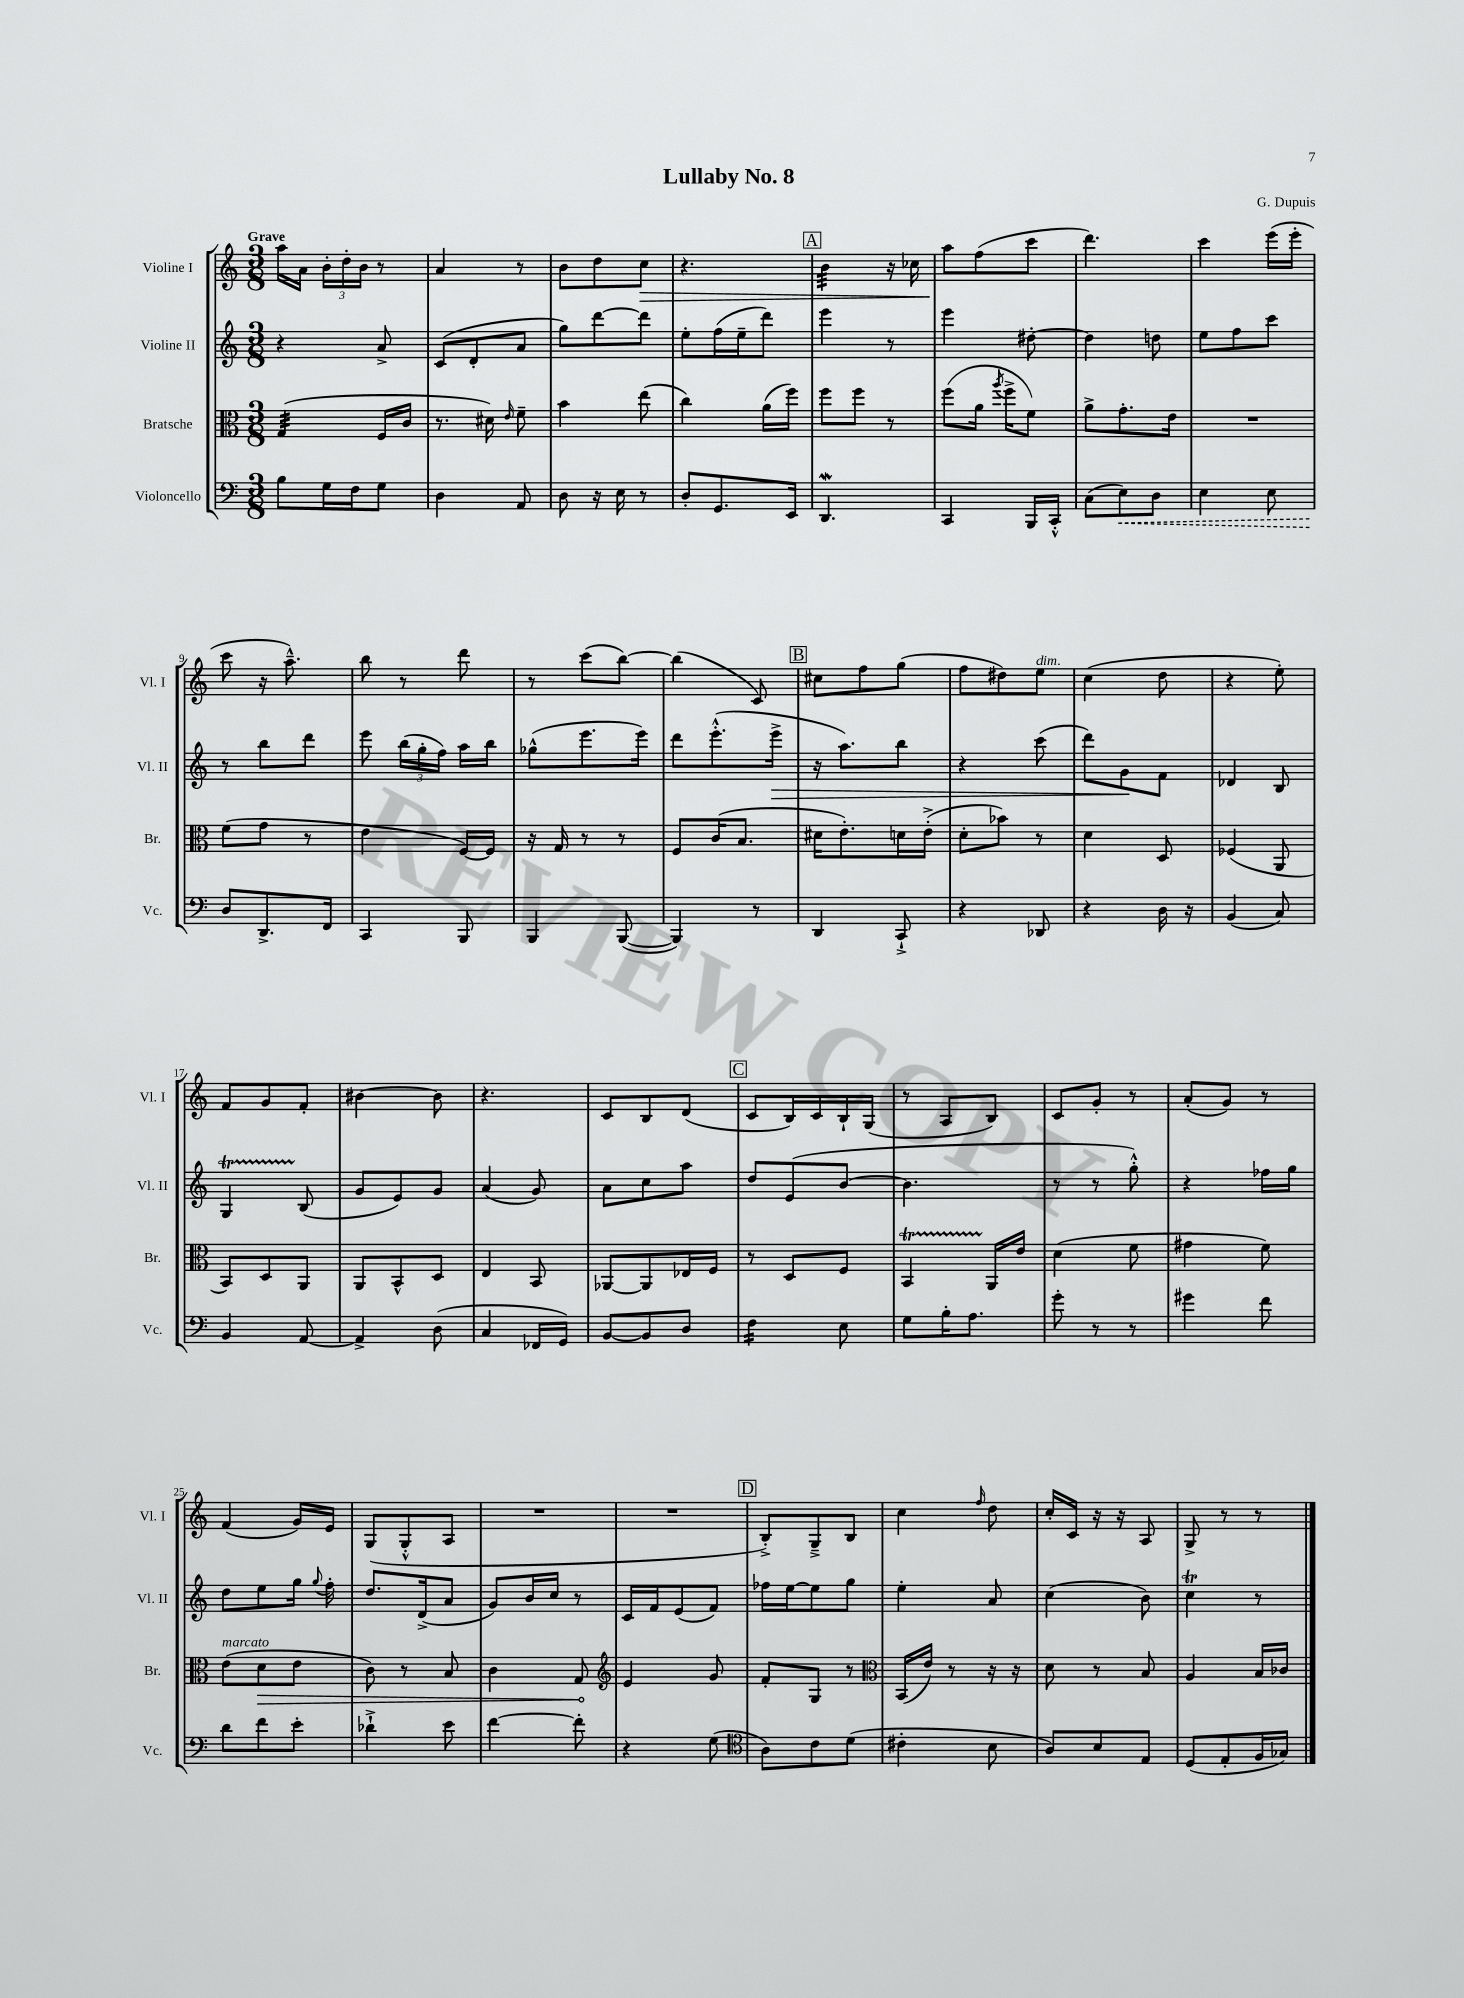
\header { title = "Lullaby No. 8" composer = "G. Dupuis" }
<<
\new StaffGroup <<
\new Staff = "s0" \with { instrumentName = "Violine I" shortInstrumentName = "Vl. I" } {
    \clef treble \key c \major \numericTimeSignature \time 3/8 \tempo "Grave"
    \autoBeamOff a''16[ a'16] \tuplet 3/2 { b'16[-. d''16-. b'16] } r8 |
    a'4 r8 |
    b'8[ d''8 c''8]\> |
    r4. |
    \mark \markup { \box "A" } b'4:32 r16 ces''16 |
    a''8[\! f''8( c'''8] |
    d'''4.) |
    c'''4 e'''16[( e'''16]-. |
    c'''8 r16 a''8.---^) |
    b''8 r8 d'''8 |
    r8 c'''8[( b''8]~) |
    b''4( c'8) |
    \mark \markup { \box "B" } cis''8[ f''8 g''8]( |
    f''8[ dis''8) e''8]^\markup { \italic "dim." } |
    c''4( d''8 |
    r4 e''8-.) |
    f'8[ g'8 f'8]-. |
    bis'4~ bis'8 |
    r4. |
    c'8[ b8 d'8]( |
    \mark \markup { \box "C" } c'8[ b16) c'16 b16-! g16]( |
    r8 a8[ b8]) |
    c'8[ g'8]-. r8 |
    a'8[-.( g'8]) r8 |
    f'4( g'16[) e'16] |
    g8[( g8-.-^ a8] |
    R4. |
    R4. |
    \mark \markup { \box "D" } b8[-.->) g8---> b8] |
    c''4 \grace { f''16 } d''8 |
    c''16[-. c'16] r16 r16 a8 |
    g8-> r8 r8 \bar "|." |
}
\new Staff = "s1" \with { instrumentName = "Violine II" shortInstrumentName = "Vl. II" } {
    \clef treble \key c \major \numericTimeSignature \time 3/8
    \autoBeamOff r4 a'8-> |
    c'8[( d'8-. a'8] |
    g''8[) d'''8~ d'''8] |
    e''8[-. f''16( e''16-- d'''8]) |
    \mark \markup { \box "A" } e'''4 r8 |
    e'''4 dis''8~-. |
    dis''4 d''8 |
    e''8[ f''8 c'''8] |
    r8 b''8[ d'''8] |
    e'''8 \tuplet 3/2 { b''16[( g''16-. f''16]) } a''16[ b''16] |
    ges''8[-^( e'''8. e'''16]) |
    d'''8[ e'''8.-.-^( e'''16]->\> |
    \mark \markup { \box "B" } r16 a''8.[) b''8] |
    r4 c'''8( |
    d'''8[) g'8\! f'8] |
    des'4 b8 |
    g4\startTrillSpan b8\stopTrillSpan( |
    g'8[ e'8) g'8] |
    a'4( g'8) |
    a'8[ c''8 a''8] |
    \mark \markup { \box "C" } d''8[ e'8( b'8]~ |
    b'4. |
    r8 r8 g''8-.-^) |
    r4 fes''16[ g''16] |
    d''8[ e''8 g''16] \appoggiatura { g''8 } f''16-. |
    d''8.[ d'16->( a'8] |
    g'8[) b'16 c''16] r8 |
    c'16[ f'16 e'8( f'8]) |
    \mark \markup { \box "D" } fes''16[ e''16~ e''8 g''8] |
    e''4-. a'8 |
    c''4( b'8) |
    c''4\trill r8 \bar "|." |
}
\new Staff = "s2" \with { instrumentName = "Bratsche" shortInstrumentName = "Br." } {
    \clef alto \key c \major \numericTimeSignature \time 3/8
    \autoBeamOff g4:32( f16[ c'16] |
    r8. dis'16) \grace { e'16 } f'8-- |
    b'4 e''8( |
    c''4) a'16[( f''16]) |
    \mark \markup { \box "A" } f''8[ f''8] r8 |
    f''8[( a'16] \acciaccatura { a''8 } f''16[-> f'8]) |
    a'8[-> g'8.-. e'16] |
    R4. |
    f'8[( g'8] r8 |
    e'4 f16[~) f16] |
    r16 g16 r8 r8 |
    f8[ c'16( b8.] |
    \mark \markup { \box "B" } dis'16[ e'8.-.) d'16 e'16]-.->( |
    d'8[-. bes'8]) r8 |
    d'4 d8 |
    fes4( a,8 |
    b,8[) d8 a,8] |
    a,8[ b,8-^ d8] |
    e4 b,8 |
    aes,8[~ aes,8 ees16 f16] |
    \mark \markup { \box "C" } r8 d8[ f8] |
    b,4\startTrillSpan a,16[\stopTrillSpan e'16] |
    d'4( f'8 |
    gis'4 f'8) |
    e'8[^\markup { \italic "marcato" }( \once \override Hairpin.circled-tip = ##t d'8\> e'8] |
    c'8) r8 b8 |
    c'4 g8\! |
    \clef treble e'4 g'8 |
    \mark \markup { \box "D" } f'8[-. g8] r8 |
    \clef alto b,16[( e'16]) r8 r16 r16 |
    d'8 r8 b8 |
    a4 b16[ ces'16] \bar "|." |
}
\new Staff = "s3" \with { instrumentName = "Violoncello" shortInstrumentName = "Vc." } {
    \clef bass \key c \major \numericTimeSignature \time 3/8
    \autoBeamOff b8[ g16 f16 g8] |
    d4 a,8 |
    d8 r16 e16 r8 |
    d8[-. g,8. e,16] |
    \mark \markup { \box "A" } d,4.\mordent |
    c,4 b,,16[ c,16]-.-^ |
    c8[( \once \override Hairpin.style = #'dashed-line e8\<) d8] |
    e4 e8 |
    d8[\! d,8.-> f,16] |
    c,4 b,,8 |
    b,,4 b,,8~( |
    b,,4) r8 |
    \mark \markup { \box "B" } d,4 c,8-!-> |
    r4 des,8 |
    r4 d16 r16 |
    b,4( c8) |
    b,4 a,8~ |
    a,4-> d8( |
    c4 fes,16[ g,16]) |
    b,8[~ b,8 d8] |
    \mark \markup { \box "C" } f4:16 e8 |
    g8[ b16-. a8.] |
    g'8-. r8 r8 |
    gis'4 f'8 |
    d'8[ f'8 e'8]-. |
    des'4-!-> e'8 |
    f'4~ f'8-. |
    r4 g8( |
    \mark \markup { \box "D" } \clef tenor a8[) c'8 d'8]( |
    cis'4-. b8 |
    a8[) b8 e8] |
    d8[( e8-. f16 ges16]) \bar "|." |
}
>>
>>
